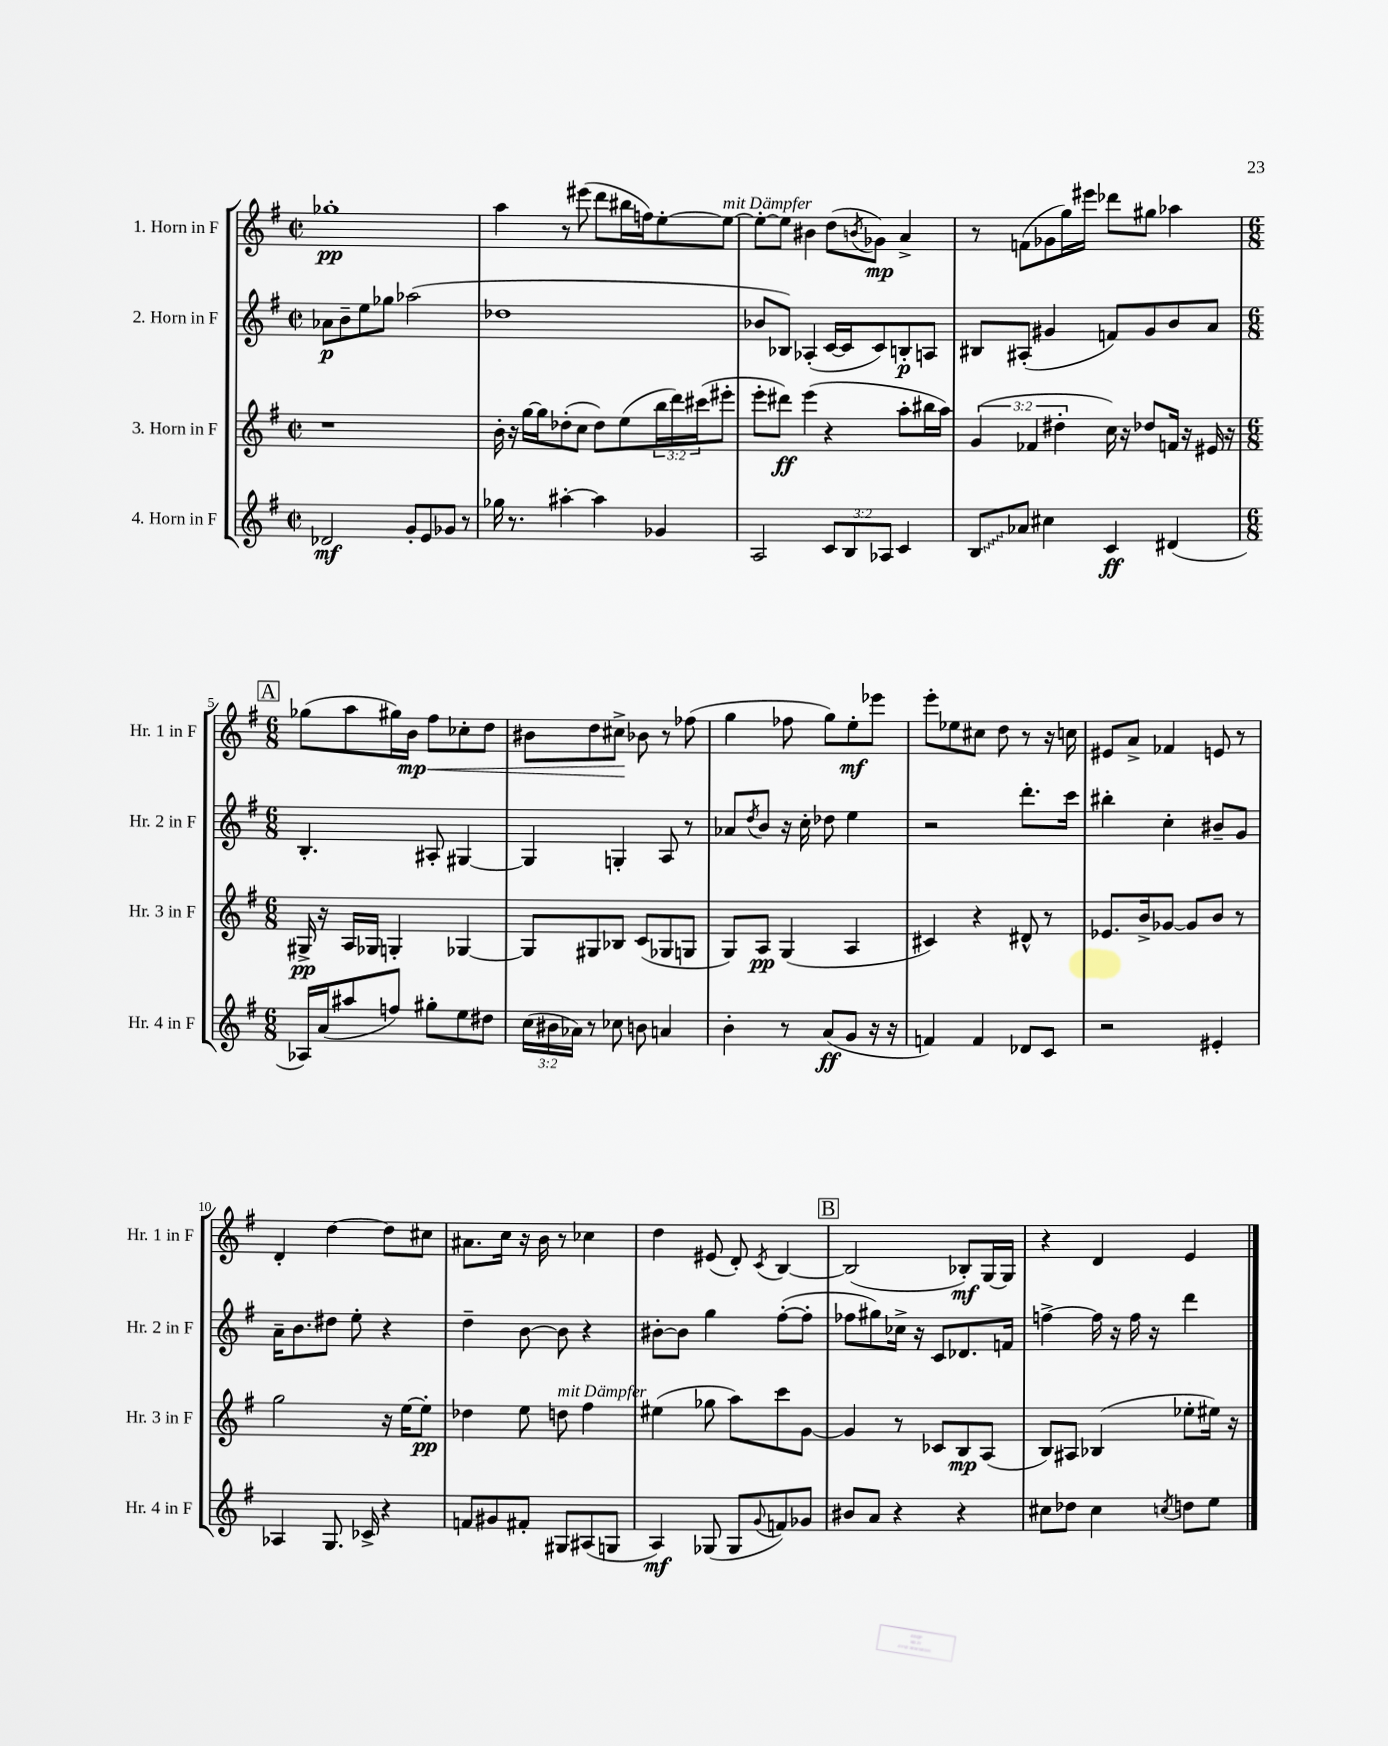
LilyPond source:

<<
\new StaffGroup <<
\new Staff = "s0" \with { instrumentName = "1. Horn in F" shortInstrumentName = "Hr. 1 in F" } {
    \clef treble \key g \major \defaultTimeSignature \time 2/2
    ges''1-.\pp |
    a''4 r8 eis'''8( d'''8 bis''16 f''16) e''8~-. e''8~^\markup { \italic "mit Dämpfer" } |
    e''8~-. e''8 bis'4 d''8( \acciaccatura { b'8 } ges'8\mp) a'4-> |
    r8 f'8( ges'8 g''16) eis'''16 des'''8 gis''8 aes''4 |
    \mark \markup { \box "A" } \numericTimeSignature \time 6/8 ges''8( a''8 gis''16) b'16\mp fis''8\< ces''8-. d''8 |
    bis'8 d''8 cis''8->\! bes'8 r8 fes''8( |
    g''4 fes''8 g''8) e''8-.\mf ees'''8 |
    e'''8-. ees''8 cis''8 d''8 r8 r16 c''16 |
    eis'8 a'8-> fes'4 e'8 r8 |
    d'4-. d''4~ d''8 cis''8 |
    ais'8. c''16 r16 b'16 r8 ces''4 |
    d''4 eis'8( d'8-.) \acciaccatura { c'8 } b4~ |
    \mark \markup { \box "B" } b2( bes8-.\mf) g16~ g16 |
    r4 d'4 e'4 \bar "|." |
}
\new Staff = "s1" \with { instrumentName = "2. Horn in F" shortInstrumentName = "Hr. 2 in F" } {
    \clef treble \key g \major \defaultTimeSignature \time 2/2
    aes'8\p b'8-- e''8 ges''8 aes''2( |
    des''1 |
    bes'8 bes8) aes4-.( c'16~ c'16 c'8) b8-.\p a8 |
    bis8 ais8-.( gis'4 f'8) gis'8 b'8 a'8 |
    \mark \markup { \box "A" } \numericTimeSignature \time 6/8 b4.-. ais8-. gis4~ |
    gis4 g4-. a8 r8 |
    aes'8 \acciaccatura { d''8 } b'8 r16 c''16-. des''8 e''4 |
    r2 d'''8.-. c'''16 |
    bis''4-. c''4-. bis'8-- g'8 |
    a'16-- b'8. dis''8 e''8-. r4 |
    d''4-- b'8~ b'8 r4 |
    bis'8~-. bis'8 g''4 fis''8~-.( fis''8-. |
    \mark \markup { \box "B" } fes''8 gis''8) ces''16-> r16 c'8 des'8. f'16 |
    f''4~-> f''16 r16 f''16 r16 d'''4 \bar "|." |
}
\new Staff = "s2" \with { instrumentName = "3. Horn in F" shortInstrumentName = "Hr. 3 in F" } {
    \clef treble \key g \major \defaultTimeSignature \time 2/2 \override Staff.TupletNumber.text = #tuplet-number::calc-fraction-text
    r1 |
    b'16-. r16 g''16~ g''16 des''8-.( c''8 des''8) e''8( \tuplet 3/2 { b''16 d'''16) cis'''16( } eis'''8-. |
    e'''8-. dis'''8\ff) e'''4( r4 a''8-. bis''16 a''16) |
    \tuplet 3/2 { g'4( fes'4 dis''4-. } c''16) r16 des''8 f'16 r16 eis'16 r16 |
    \mark \markup { \box "A" } \numericTimeSignature \time 6/8 gis16->\pp r16 a16 ges16 g4-. ges4~ |
    ges8 gis8 bes8 c'8( ges8 g8 |
    g8) a8\pp g4( a4 |
    cis'4) r4 dis'8-^ r8 |
    ees'8. b'16-> ges'8~ ges'8 b'8 r8 |
    g''2 r16 e''16~ e''8-.\pp |
    des''4 e''8 d''8^\markup { \italic "mit Dämpfer" } fis''4 |
    eis''4( ges''8 a''8) c'''8 g'8~ |
    \mark \markup { \box "B" } g'4 r8 ces'8 b8\mp a8( |
    b8) ais8 bes4( ees''8-. eis''16) r16 \bar "|." |
}
\new Staff = "s3" \with { instrumentName = "4. Horn in F" shortInstrumentName = "Hr. 4 in F" } {
    \clef treble \key g \major \defaultTimeSignature \time 2/2 \override Staff.TupletNumber.text = #tuplet-number::calc-fraction-text
    des'2\mf g'8-. e'8 ges'8 r8 |
    ges''16 r8. ais''4~-. ais''4 ges'4 |
    a2 \tuplet 3/2 { c'8 b8 aes8 } c'4 |
    \once \override Glissando.style = #'zigzag b8\glissando aes'8 cis''4 c'4\ff dis'4( |
    \mark \markup { \box "A" } \numericTimeSignature \time 6/8 aes16) a'16( ais''8 f''8) gis''8-. e''8 dis''8 |
    \tuplet 3/2 { c''16( bis'16 aes'16) } r8 ces''8 b'8 a'4 |
    b'4-. r8 a'8\ff( g'8 r16 r16 |
    f'4) f'4 des'8 c'8 |
    r2 eis'4-. |
    aes4 g8. ces'16-> r4 |
    f'8 gis'8 fis'8-. gis8 ais8( g8 |
    a4\mf) ges8( ges8 \appoggiatura { g'8 } f'8) ges'8 |
    \mark \markup { \box "B" } bis'8 a'8 r4 r4 |
    cis''8 des''8 cis''4 \acciaccatura { c''8 } d''8 e''8 \bar "|." |
}
>>
>>
